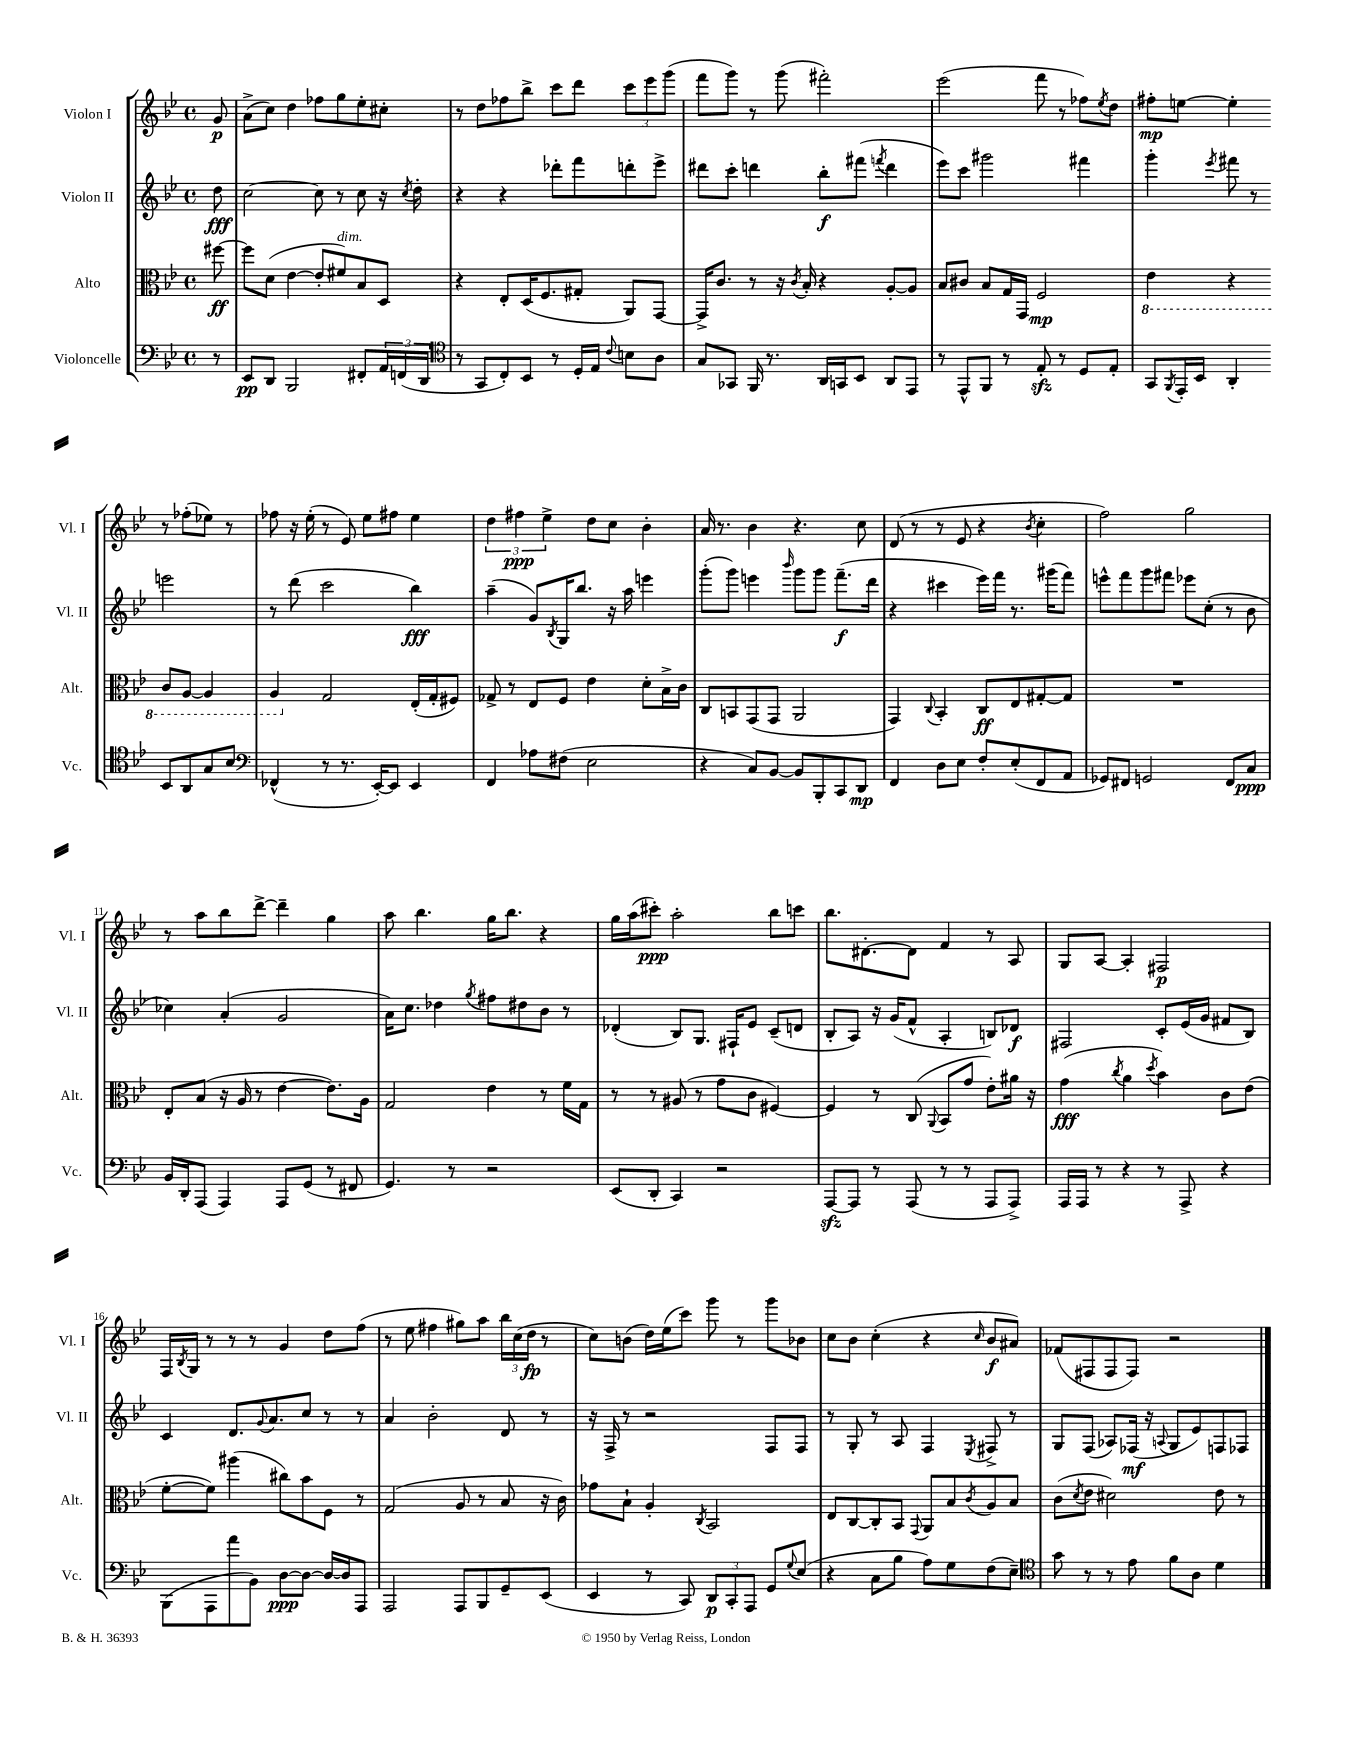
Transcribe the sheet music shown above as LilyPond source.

<<
\new StaffGroup <<
\new Staff = "s0" \with { instrumentName = "Violon I" shortInstrumentName = "Vl. I" } {
    \clef treble \key bes \major \defaultTimeSignature \time 4/4 \partial 8
    g'8\p |
    a'8->( c''8) d''4 fes''8 g''8 ees''8-. cis''8-. |
    r8 d''8 fes''8 bes''8-> c'''8 d'''8 \tuplet 3/2 { c'''8 ees'''8 g'''8( } |
    f'''8 g'''8) r8 g'''8( fis'''2-.) |
    ees'''2( f'''8 r8 fes''8) \acciaccatura { ees''8 } d''8 |
    fis''8-.\mp e''8~ e''4-. r8 fes''8-.( ees''8) r8 |
    fes''8 r16 ees''16-.( r8 ees'8) ees''8 fis''8 ees''4 |
    \tuplet 3/2 { d''4 fis''4\ppp ees''4-> } d''8 c''8 bes'4-. |
    a'16 r8. bes'4 r4. c''8 |
    d'8( r8 r8 ees'8 r4 \acciaccatura { bes'8 } c''4-. |
    f''2) g''2 |
    r8 a''8 bes''8 d'''8~-> d'''4-- g''4 |
    a''8 bes''4. g''16 bes''8. r4 |
    g''16 a''16( cis'''8-.\ppp) a''2-. bes''8 c'''8 |
    bes''8. dis'8.~-. dis'8 f'4 r8 a8 |
    g8 a8~ a4-. fis2\p |
    f16 \acciaccatura { bes8 } g16 r8 r8 r8 g'4 d''8 f''8( |
    r8 ees''8 fis''4 gis''8) a''8 \tuplet 3/2 { bes''16 c''16( d''16\fp } r8 |
    c''8) b'8( d''16) ees''16( c'''8) g'''8 r8 g'''8 bes'8 |
    c''8 bes'8 c''4-.( r4 \grace { c''16 } bes'8\f ais'8) |
    fes'8( fis8 fis8 fis8) r2 \bar "|." |
}
\new Staff = "s1" \with { instrumentName = "Violon II" shortInstrumentName = "Vl. II" } {
    \clef treble \key bes \major \defaultTimeSignature \time 4/4 \partial 8
    d''8\fff |
    c''2~ c''8 r8 c''8 r16 \acciaccatura { c''8 } d''16-. |
    r4 r4 des'''8-. f'''8 d'''8-. ees'''8-> |
    dis'''8 c'''8-. d'''4 bes''8-.\f fis'''8( \acciaccatura { f'''8 } d'''4 |
    ees'''8) c'''8 gis'''2 fis'''4 |
    g'''4-. \acciaccatura { ees'''8 } fis'''8 r8 e'''2 |
    r8 d'''8( c'''2 bes''4\fff) |
    a''4--( g'8) \acciaccatura { bes8 } g16 bes''8. r16 a''16 e'''4 |
    g'''8-.( g'''8) e'''4 \grace { bes'''16 } g'''8 g'''8 f'''8.--\f( d'''16 |
    r4 cis'''4 ees'''16) f'''16 r8. gis'''16( f'''8) |
    e'''8-^ f'''8 g'''8 fis'''8 ees'''8 c''8-.( r8 bes'8 |
    ces''4) a'4-.( g'2 |
    a'16) c''8. des''4 \acciaccatura { g''8 } fis''8 dis''8 bes'8 r8 |
    des'4-.( bes8) g8. fis16-! ees'8 c'8--( d'8 |
    bes8-. a8) r16 g'16( f'8-^ a4-. b8) des'8\f |
    fis2 c'8-. ees'16( g'16 fis'8 bes8) |
    c'4 d'8. \appoggiatura { g'8 } a'8. c''8 r8 r8 |
    a'4 bes'2-. d'8 r8 |
    r16 f16-> r8 r2 f8 f8 |
    r8 g8-. r8 a8 f4 \acciaccatura { ees8 } fis8-> r8 |
    g8 f8( aes8) fes16\mf( r16 \appoggiatura { a8 } g8 ees'8) f8 fes8 \bar "|." |
}
\new Staff = "s2" \with { instrumentName = "Alto" shortInstrumentName = "Alt." } {
    \clef alto \key bes \major \defaultTimeSignature \time 4/4 \partial 8
    fis''8~\ff |
    fis''8 d'8( ees'4~ ees'8-. fis'8^\markup { \italic "dim." }) bes8 d8 |
    r4 ees8-. d16( f8. gis8-. a,8) g,8~ |
    g,16-> c'8. r8 r16 \acciaccatura { c'8 } bes16-. r4 a8~-. a8 |
    bes8 cis'8 bes8 g16 g,16 f2\mp |
    \ottava #-1 ees4 r4 c8 a,8~ a,4 |
    a,4 \ottava #0 g2 ees16-.( g16-. fis8) |
    ges8-> r8 ees8 f8 ees'4 d'8-. bes16-> c'16 |
    c8 b,8 g,8( g,8 a,2 |
    g,4) \appoggiatura { c8 } bes,4-. c8\ff ees8 gis8~-. gis8 |
    R1 |
    ees8-. bes8( r16 a16 r8 ees'4~ ees'8.) a16 |
    g2 ees'4 r8 f'16 g16 |
    r8 r8 ais8( r8 g'8 c'8 fis4~) |
    fis4 r8 c8( \appoggiatura { a,8 } bes,8 g'8 ees'8-.) ais'16 r16 |
    g'4\fff( \acciaccatura { c''8 } a'4 \acciaccatura { d''8 } bes'4) c'8 ees'8( |
    f'8~-. f'8) ais''4( cis''8) bes'8 f8 r8 |
    g2( a8 r8 bes8 r16 c'16) |
    ges'8 bes8-! a4-. \acciaccatura { c8 } bes,2 |
    ees8 c8~ c8-. bes,8 \appoggiatura { g,8 } a,8 bes8 \acciaccatura { c'8 } a8 bes8 |
    c'8( \acciaccatura { d'8 } ees'8 dis'2) ees'8 r8 \bar "|." |
}
\new Staff = "s3" \with { instrumentName = "Violoncelle" shortInstrumentName = "Vc." } {
    \clef bass \key bes \major \defaultTimeSignature \time 4/4 \partial 8
    r8 |
    ees,8\pp d,8 bes,,2 fis,8-. \tuplet 3/2 { a,16 f,16( d,16 } |
    \clef tenor r8 g,8 c8-.) bes,8 r8 d16-. ees16 \appoggiatura { c'8 } b8 a8 |
    g8 ges,8 f,16 r8. a,16 g,16 bes,8 a,8 ees,8 |
    r8 ees,8-^ f,8 r8 ees8-.\sfz r8 d8 ees8-. |
    g,8 \acciaccatura { f,8 } ees,16-. bes,16 a,4-. bes,8 a,8 g8 bes8 |
    \clef bass fes,4-^( r8 r8. ees,16~-.) ees,8 ees,4 |
    f,4 aes8 fis8( ees2 |
    r4 c8) bes,8~ bes,8 bes,,8-. c,8 d,8\mp |
    f,4 d8 ees8 f8-. ees8-.( f,8 a,8 |
    ges,8) fis,8 g,2 fis,8 c8\ppp |
    bes,16 d,16-. a,,8( a,,4) a,,8 g,8( r8 fis,8 |
    g,4.) r8 r2 |
    ees,8( d,8-. c,4) r2 |
    a,,8~\sfz a,,8 r8 a,,8( r8 r8 a,,8 a,,8->) |
    a,,16 a,,16 r8 r4 r8 a,,8-> r4 |
    bes,,8( a,,8 a'8 bes,8) d8~\ppp d8~ d16~ d16 a,,8 |
    a,,2 a,,8 bes,,8 g,8-- ees,8( |
    ees,4 r8 c,8) \tuplet 3/2 { d,8\p c,8-. a,,8 } g,8 \appoggiatura { g8 } ees8( |
    r4 c8 bes8 a8) g8 f8( ees8--) |
    \clef tenor g'8 r8 r8 ees'8 f'8 a8 d'4 \bar "|." |
}
>>
>>
